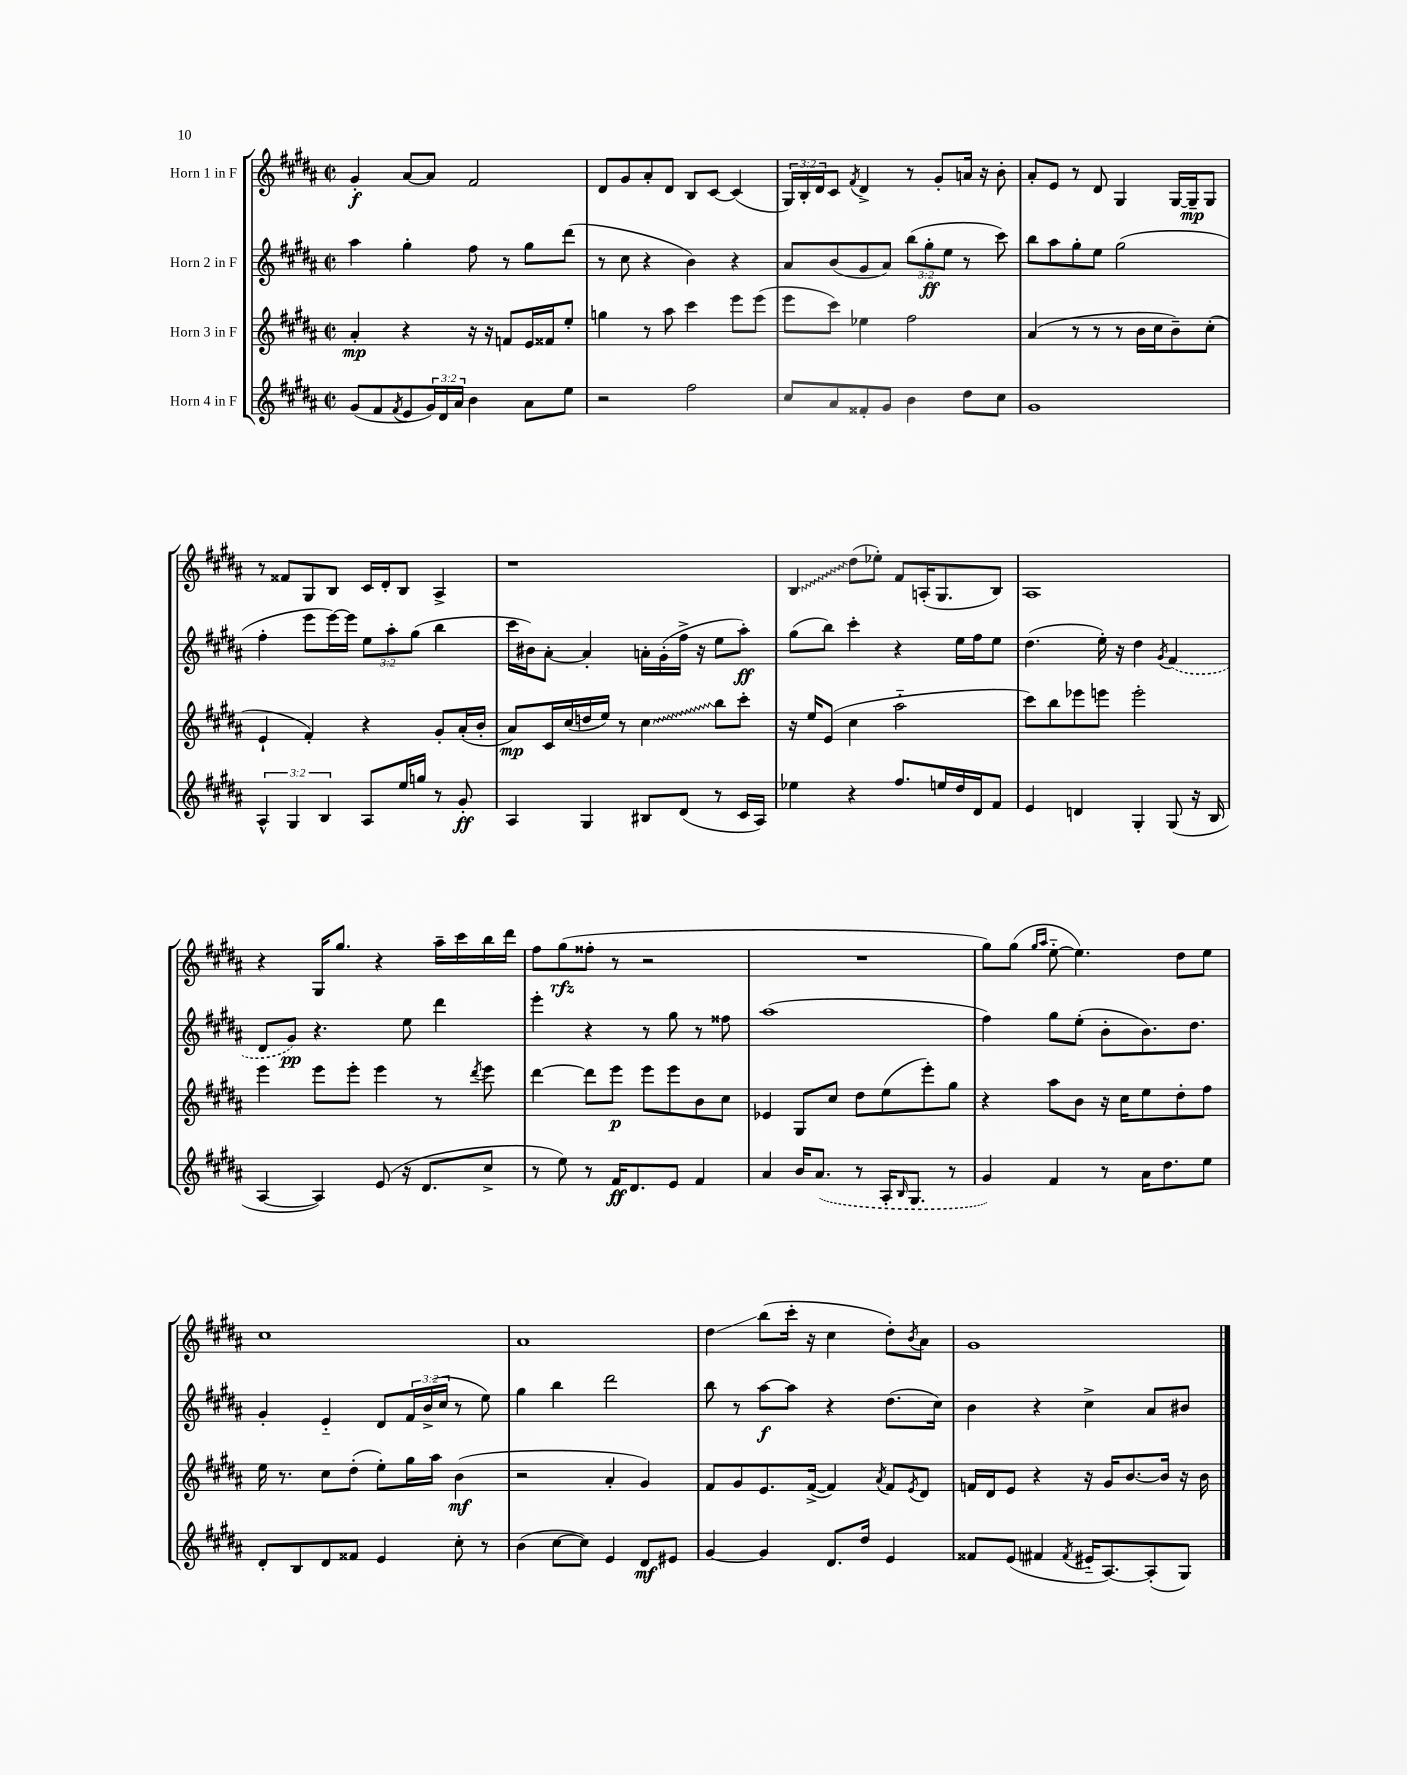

**kern	**kern	**kern	**kern
*staff4	*staff3	*staff2	*staff1
*clefG2	*clefG2	*clefG2	*clefG2
*k[f#c#g#d#a#]	*k[f#c#g#d#a#]	*k[f#c#g#d#a#]	*k[f#c#g#d#a#]
*M2/2	*M2/2	*M2/2	*M2/2
*met(c|)	*met(c|)	*met(c|)	*met(c|)
(8g#	4a#'	4aa#	4g#'
8f#	.	.	.
8qf#	.	.	.
8e	4r	4gg#'	[8a#
24g#)	.	.	8a#]
24d#	.	.	.
24a#	.	.	.
4b	16r	8ff#	2f#
.	16r	.	.
.	8f	8r	.
8a#	16e	8gg#	.
.	16f##	.	.
8ee	8ee'	(8ddd#	.
=	=	=	=
2r	4gg	8r	8d#
.	.	8cc#	8g#
.	8r	4r	8a#'
.	8aa#	.	8d#
2ff#	4ccc#	4b)	8B
.	.	.	[8c#
.	8eee	4r	(4c#]
.	(8eee	.	.
=	=	=	=
8cc#	8eee	8a#	24G#)
.	.	.	24B'
.	.	.	24d#
8a#	8ccc#)	(8b	8c#
.	.	.	8qf#
8f##'	4ee-	8g#	4d#^
8g#	.	8a#)	.
4b	2ff#	(12bb	8r
.	.	12gg#'	.
.	.	.	8g#'
.	.	12ee	.
8dd#	.	8r	16a
.	.	.	16r
8cc#	.	8ccc#)	8b'
=	=	=	=
1g#	(4a#	8bb	8a#'
.	.	8aa#	8e
.	8r	8gg#'	8r
.	8r	8ee	8d#
.	8r	(2gg#	4G#
.	16b	.	.
.	16cc#	.	.
.	8b~)	.	[16G#
.	.	.	16G#~]
.	(8cc#'	.	8G#
=	=	=	=
6A#^^	4e`	4ff#'	8r
.	.	.	8f##
6G#	.	.	.
.	4f#')	8eee	8G#
6B	.	.	.
.	.	[16eee)	8B
.	.	16eee]	.
8A#	4r	12ee	16c#
.	.	.	16d#'
.	.	12aa#'	.
16ee	.	.	8B
.	.	(12gg#	.
16gg	.	.	.
8r	8g#'	4bb	4A#^
8g#'	(16a#'	.	.
.	16b'	.	.
=	=	=	=
4A#	8a#)	16ccc#	1r
.	.	16b#)	.
.	16c#	[8a#'	.
.	(16cc#	.	.
4G#	16dd	4a#']	.
.	16ee)	.	.
.	8r	.	.
8B#	4cc#	16a'	.
.	.	(16g#'	.
(8d#	.	16ff#^	.
.	.	16r	.
8r	8bb	8ee	.
16c#	8ccc#'	8aa#')	.
16A#)	.	.	.
=	=	=	=
4ee-	16r	(8gg#	4B
.	16ee	.	.
.	(8e	8bb)	.
4r	4cc#	4ccc#'	(8dd#
.	.	.	8ee-')
8.ff#	2aa#'~	4r	8f#
.	.	.	(16A'
16ee	.	.	8.G#
16dd#	.	16ee	.
16d#	.	16ff#	.
8f#	.	8ee	8B)
=	=	=	=
4e	8ccc#)	(4.dd#	1A#
.	8bb	.	.
4d	8eee-	.	.
.	8eee	16ee')	.
.	.	16r	.
4G#'	2eee'	4dd#	.
.	.	8qg#	.
(8G#	.	(4f#	.
16r	.	.	.
16B	.	.	.
=	=	=	=
[4A#	4eee	8d#	4r
.	.	8g#)	.
4A#])	8eee	4.r	16G#
.	.	.	8.gg#
.	8eee'	.	.
(8e	4eee	.	4r
16r	.	8ee	.
8.d#	.	.	.
.	8r	4ddd#	16aa#~
.	.	.	16ccc#
.	8qddd#	.	.
8cc#^	8eee	.	16bb
.	.	.	16ddd#
=	=	=	=
8r	[4ddd#	4eee'	8ff#
8ee)	.	.	(8gg#
8r	8ddd#]	4r	8ff##'
16f#	8eee	.	8r
8.d#	.	.	.
.	8eee	8r	2r
8e	8eee	8gg#	.
4f#	8b	8r	.
.	8cc#	8ff##	.
=	=	=	=
4a#	4e-	(1aa#	1r
16b	8G#	.	.
(8.a#	.	.	.
.	8cc#	.	.
8r	8dd#	.	.
16A#'	(8ee	.	.
16qqB	.	.	.
8.G#	.	.	.
.	8eee')	.	.
8r	8gg#	.	.
=	=	=	=
4g#)	4r	4ff#)	8gg#)
.	.	.	(8gg#
.	.	.	16qqgg#
.	.	.	16qqaa#
4f#	8aa#	8gg#	[8ee'~
.	8b	(8ee'	4.ee])
8r	16r	8b'	.
.	16cc#	.	.
16a#	8ee	8.b)	.
8.dd#	.	.	.
.	8dd#'	.	8dd#
.	.	8.dd#	.
8ee	8ff#	.	8ee
=	=	=	=
8d#'	16ee	4g#'	1cc#
.	8.r	.	.
8B	.	.	.
8d#	8cc#	4e'~	.
8f##	(8dd#'	.	.
4e	8ee')	8d#	.
.	16gg#	24f#	.
.	.	(24b^	.
.	16aa#	.	.
.	.	24cc#	.
8cc#'	(4b	8r	.
8r	.	8ee)	.
=	=	=	=
(4b	2r	4gg#	1a#
[8cc#	.	4bb	.
8cc#])	.	.	.
4e	4a#'	2ddd#	.
8d#	4g#)	.	.
8e#	.	.	.
=	=	=	=
[4g#	8f#	8bb	4dd#
.	8g#	8r	.
4g#]	8.e	[8aa#	(8bb
.	.	8aa#]	16ccc#'
.	([16f#^	.	16r
8.d#	4f#])	4r	4cc#
16dd#	.	.	.
.	8qa#	.	.
4e	8f#	(8.dd#	8dd#')
.	8qe	.	8qb
.	8d#	.	8a#
.	.	16cc#)	.
=	=	=	=
8f##	16f	4b	1g#
.	16d#	.	.
(8e	8e	.	.
4f#	4r	4r	.
8qf#	.	.	.
16e#'~	16r	4cc#^	.
[8.A#)	16g#	.	.
.	[8.b	.	.
(8A#']	.	8a#	.
.	16b]	.	.
8G#)	16r	8b#	.
.	16b	.	.
==	==	==	==
*-	*-	*-	*-
